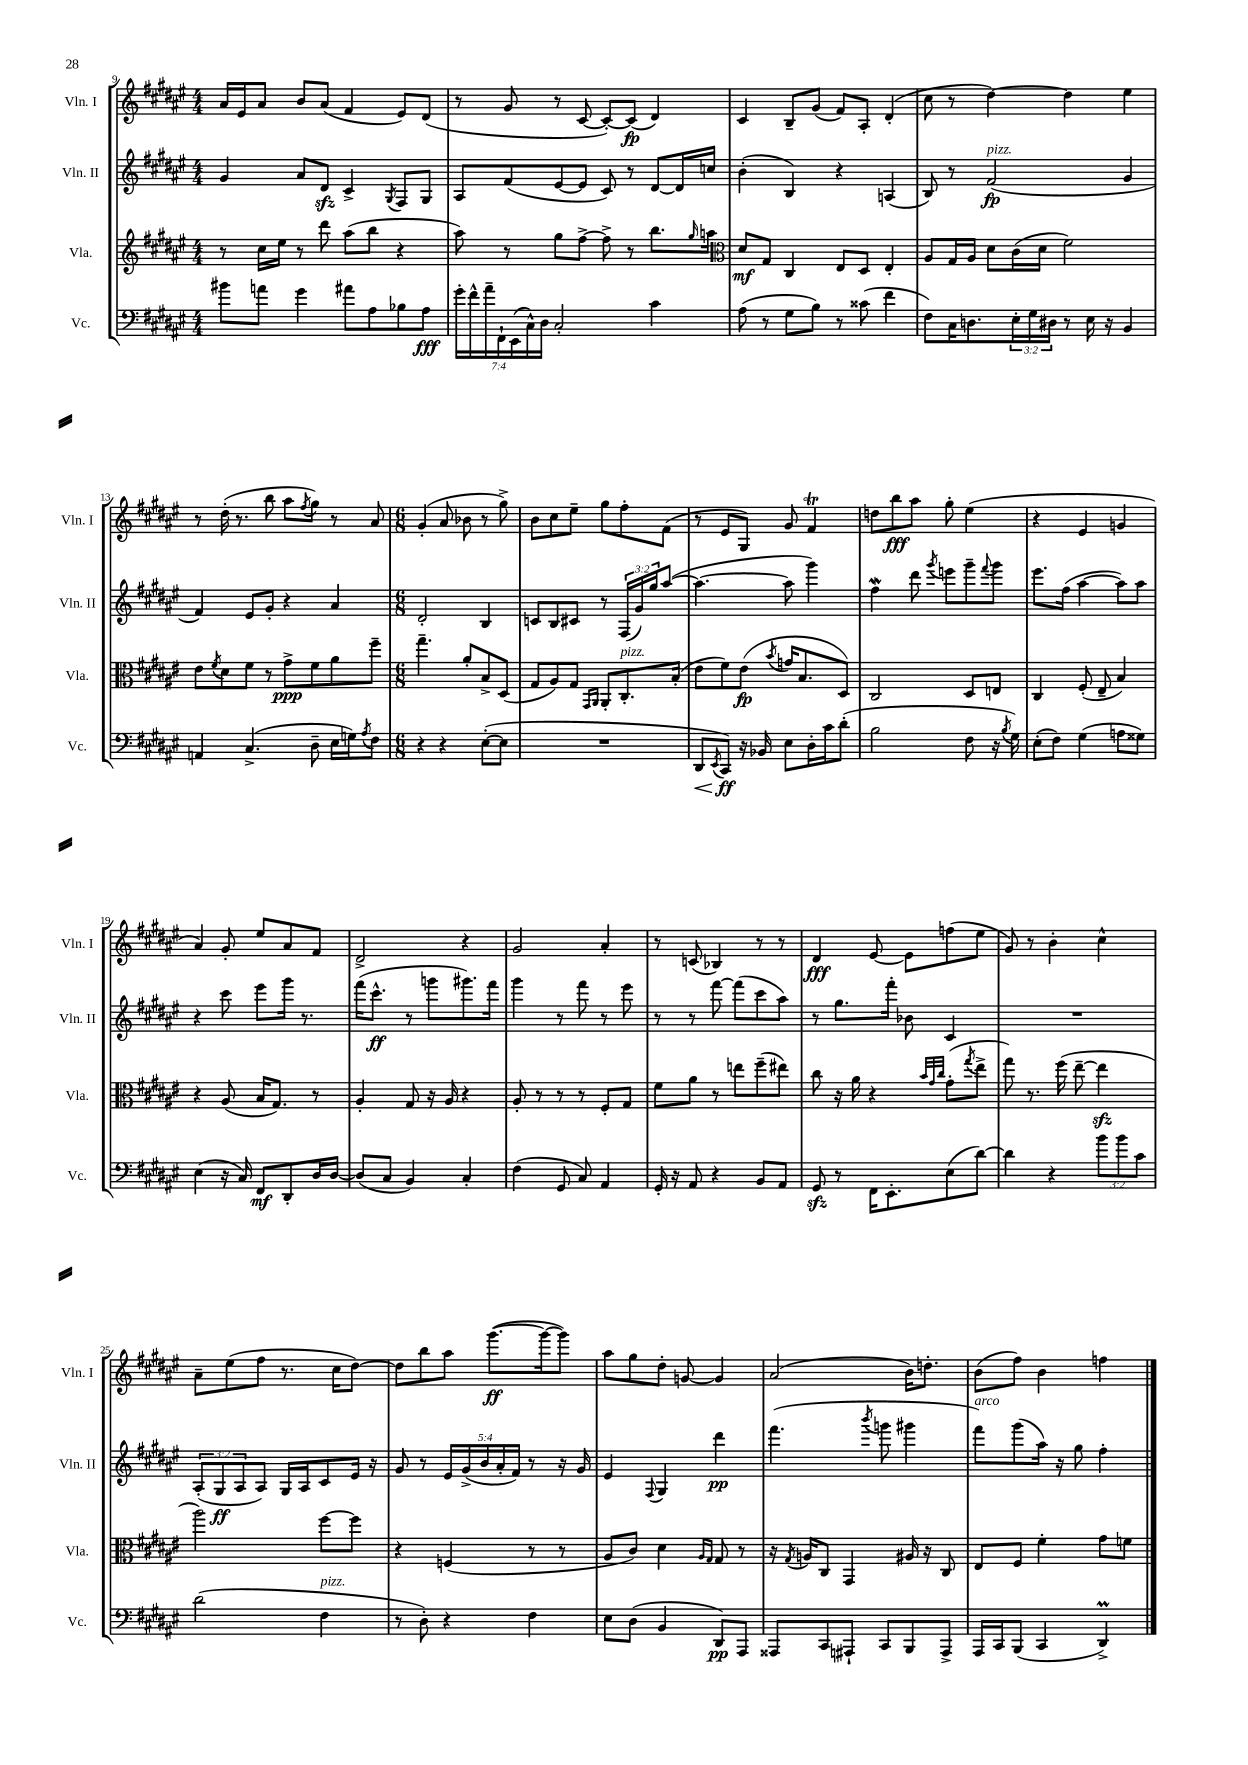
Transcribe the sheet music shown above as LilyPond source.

<<
\new StaffGroup <<
\new Staff = "s0" \with { instrumentName = "Vln. I" shortInstrumentName = "Vln. I" } {
    \clef treble \key fis \major \numericTimeSignature \time 4/4
    ais'16 eis'16 ais'8 b'8 ais'8( fis'4 eis'8) dis'8( |
    r8 gis'8 r8 cis'8~ cis'8~-.) cis'8\fp( dis'4) |
    cis'4 b8-- gis'8( fis'8) ais8-. dis'4-.( |
    cis''8 r8 dis''4~) dis''4 eis''4 |
    r8 dis''16-.( r8. b''8 ais''8 \acciaccatura { fis''8 } gis''8) r8 ais'8 |
    \numericTimeSignature \time 6/8 gis'4-.( ais'8 bes'8 r8 gis''8->) |
    b'8 cis''8 eis''8-- gis''8 fis''8-. fis'8( |
    r8 eis'8 gis8) gis'8 fis'4\trill |
    d''8 b''8\fff ais''8 gis''8-. eis''4( |
    r4 eis'4 g'4 |
    ais'4) gis'8-. eis''8 ais'8 fis'8 |
    dis'2-> r4 |
    gis'2 ais'4-. |
    r8 c'8( bes4) r8 r8 |
    dis'4\fff eis'8~ eis'8 f''8( eis''8 |
    gis'8) r8 b'4-. cis''4-^ |
    ais'8-- eis''8( fis''8 r8. cis''16 dis''8~) |
    dis''8 b''8 ais''8 gis'''8.~\ff( gis'''16~ gis'''8) |
    ais''8 gis''8 dis''8-. g'8~ g'4 |
    ais'2( b'16) d''8.-. |
    b'8( fis''8) b'4 f''4 \bar "|." |
}
\new Staff = "s1" \with { instrumentName = "Vln. II" shortInstrumentName = "Vln. II" } {
    \clef treble \key fis \major \numericTimeSignature \time 4/4 \override Staff.TupletNumber.text = #tuplet-number::calc-fraction-text
    gis'4 ais'8 dis'8\sfz cis'4-> \acciaccatura { gis8 } fis8 gis8 |
    ais8 fis'8( eis'8~ eis'8 cis'8) r8 dis'8~ dis'16 c''16 |
    b'4-.( b4) r4 a4( |
    b8) r8 fis'2\fp^\markup { \italic "pizz." }( gis'4 |
    fis'4) eis'8 gis'8-. r4 ais'4 |
    \numericTimeSignature \time 6/8 dis'2-. b4 |
    c'8 b8 cis'8 r8 \tuplet 3/2 { fis16( gis'16) gis''16 } ais''8~( |
    ais''4.~ ais''8 gis'''4) |
    fis''4\mordent dis'''8 \acciaccatura { gis'''8 } e'''8 gis'''8-- \appoggiatura { fis'''8 } gis'''8 |
    eis'''8. fis''16( ais''4~ ais''8) ais''8 |
    r4 cis'''8 eis'''8 gis'''16 r8. |
    fis'''16( cis'''8.-^\ff r8 g'''8 gis'''8.) fis'''16 |
    gis'''4 r8 fis'''8 r8 eis'''8 |
    r8 r8 fis'''8~ fis'''8( cis'''8 ais''8) |
    r8 gis''8. fis'''16-. bes'8 cis'4 |
    R2. |
    \tuplet 3/2 { ais8-.( gis8\ff ais8 } ais8) gis16 ais16 cis'8 eis'16 r16 |
    gis'8 r8 \tuplet 5/4 { eis'16 gis'16->( b'16 ais'16-. fis'16) } r8 r16 gis'16 |
    eis'4 \appoggiatura { fis8 } gis4 dis'''4\pp |
    fis'''4.( \acciaccatura { b'''8 } g'''8 gis'''4 |
    fis'''8^\markup { \italic "arco" }) gis'''8( ais''16) r16 gis''8 fis''4-. \bar "|." |
}
\new Staff = "s2" \with { instrumentName = "Vla." shortInstrumentName = "Vla." } {
    \clef treble \key fis \major \numericTimeSignature \time 4/4
    r8 cis''16 eis''16 r8 dis'''8 ais''8( b''8 r4 |
    ais''8) r8 gis''8 fis''8~-> fis''8-> r8 b''8. \grace { gis''16 } a''16 |
    \clef alto dis'8\mf gis8 cis4 eis8 dis8 eis4-. |
    ais8 gis16 ais16 dis'8 cis'16( dis'16 fis'2) |
    eis'8 \acciaccatura { fis'8 } dis'8 fis'8 r8 gis'8->\ppp fis'8 ais'8 fis''8-- |
    \numericTimeSignature \time 6/8 gis''4.-- ais'8-. b8-> dis8( |
    gis8 ais8) gis8 \grace { gis,16 ais,16 } ais,8-. cis8.-.^\markup { \italic "pizz." } b16-.( |
    eis'8 fis'8) eis'8\fp( \acciaccatura { b'8 } g'16 b8. dis8) |
    cis2 dis8 e8 |
    cis4 fis8-.( eis8-- b4) |
    r4 ais8( b16 gis8.) r8 |
    ais4-. gis8 r16 ais16 r4 |
    ais8-. r8 r8 r8 fis8-. gis8 |
    fis'8 ais'8 r8 e''8 fis''8--( eis''8) |
    cis''8 r16 ais'16 r4 \grace { b'32 gis'32 cis''32 } gis'8-.( \acciaccatura { gis''8 } eis''8-> |
    gis''8) r8. fis''16( eis''8~-- eis''4\sfz |
    ais''2) fis''8~ fis''8 |
    r4 f4( r8 r8 |
    ais8 cis'8) dis'4 \grace { ais16 gis16 } gis8 r8 |
    r16 \acciaccatura { gis8 } a16 cis8 gis,4 ais16 r16 cis8 |
    eis8 fis8 fis'4-. gis'8 f'8 \bar "|." |
}
\new Staff = "s3" \with { instrumentName = "Vc." shortInstrumentName = "Vc." } {
    \clef bass \key fis \major \numericTimeSignature \time 4/4 \override Staff.TupletNumber.text = #tuplet-number::calc-fraction-text
    bis'8 a'8 gis'4 ais'8 ais8 bes8 ais8\fff |
    \tuplet 7/4 { gis'16-. fis'16-^ ais'16-- fis,16-! eis,16( cis16-^) dis16 } cis2-. cis'4 |
    ais8( r8 gis8 b8) r8 cisis'8( fis'4 |
    fis8) cis16 d8. \tuplet 3/2 { eis16-. gis16 dis16 } r8 eis16 r16 b,4 |
    a,4 cis4.->( dis8-- eis16 g16) \acciaccatura { ais8 } fis8 |
    \numericTimeSignature \time 6/8 r4 r4 eis8~-.( eis8 |
    R2. |
    dis,8\< \acciaccatura { eis,8 } cis,8\ff\!) r16 bes,16 eis8 dis16-. cis'16 dis'8-.( |
    b2 fis8 r16 \acciaccatura { b8 } gis16) |
    eis8-.( fis8) gis4( a8 gisis8) |
    eis4( r16 cis16) fis,8\mf dis,8-. dis16 dis16~ |
    dis8( cis8 b,4) cis4-. |
    fis4( gis,8 cis8) ais,4 |
    gis,16-. r16 ais,8 r4 b,8 ais,8 |
    gis,8\sfz r8 fis,16 eis,8.-. eis8( dis'8~) |
    dis'4 r4 \tuplet 3/2 { b'8 b'8 cis'8 } |
    dis'2( fis4^\markup { \italic "pizz." } |
    r8 dis8-.) r4 fis4 |
    eis8 dis8( b,4 dis,8\pp) ais,,8 |
    aisis,,8 cis,8 ais,,8-! cis,8 b,,8 ais,,8-> |
    ais,,16 cis,16 b,,8( cis,4 dis,4->\prall) \bar "|." |
}
>>
>>
\layout { \context { \Score currentBarNumber = #9 } }
